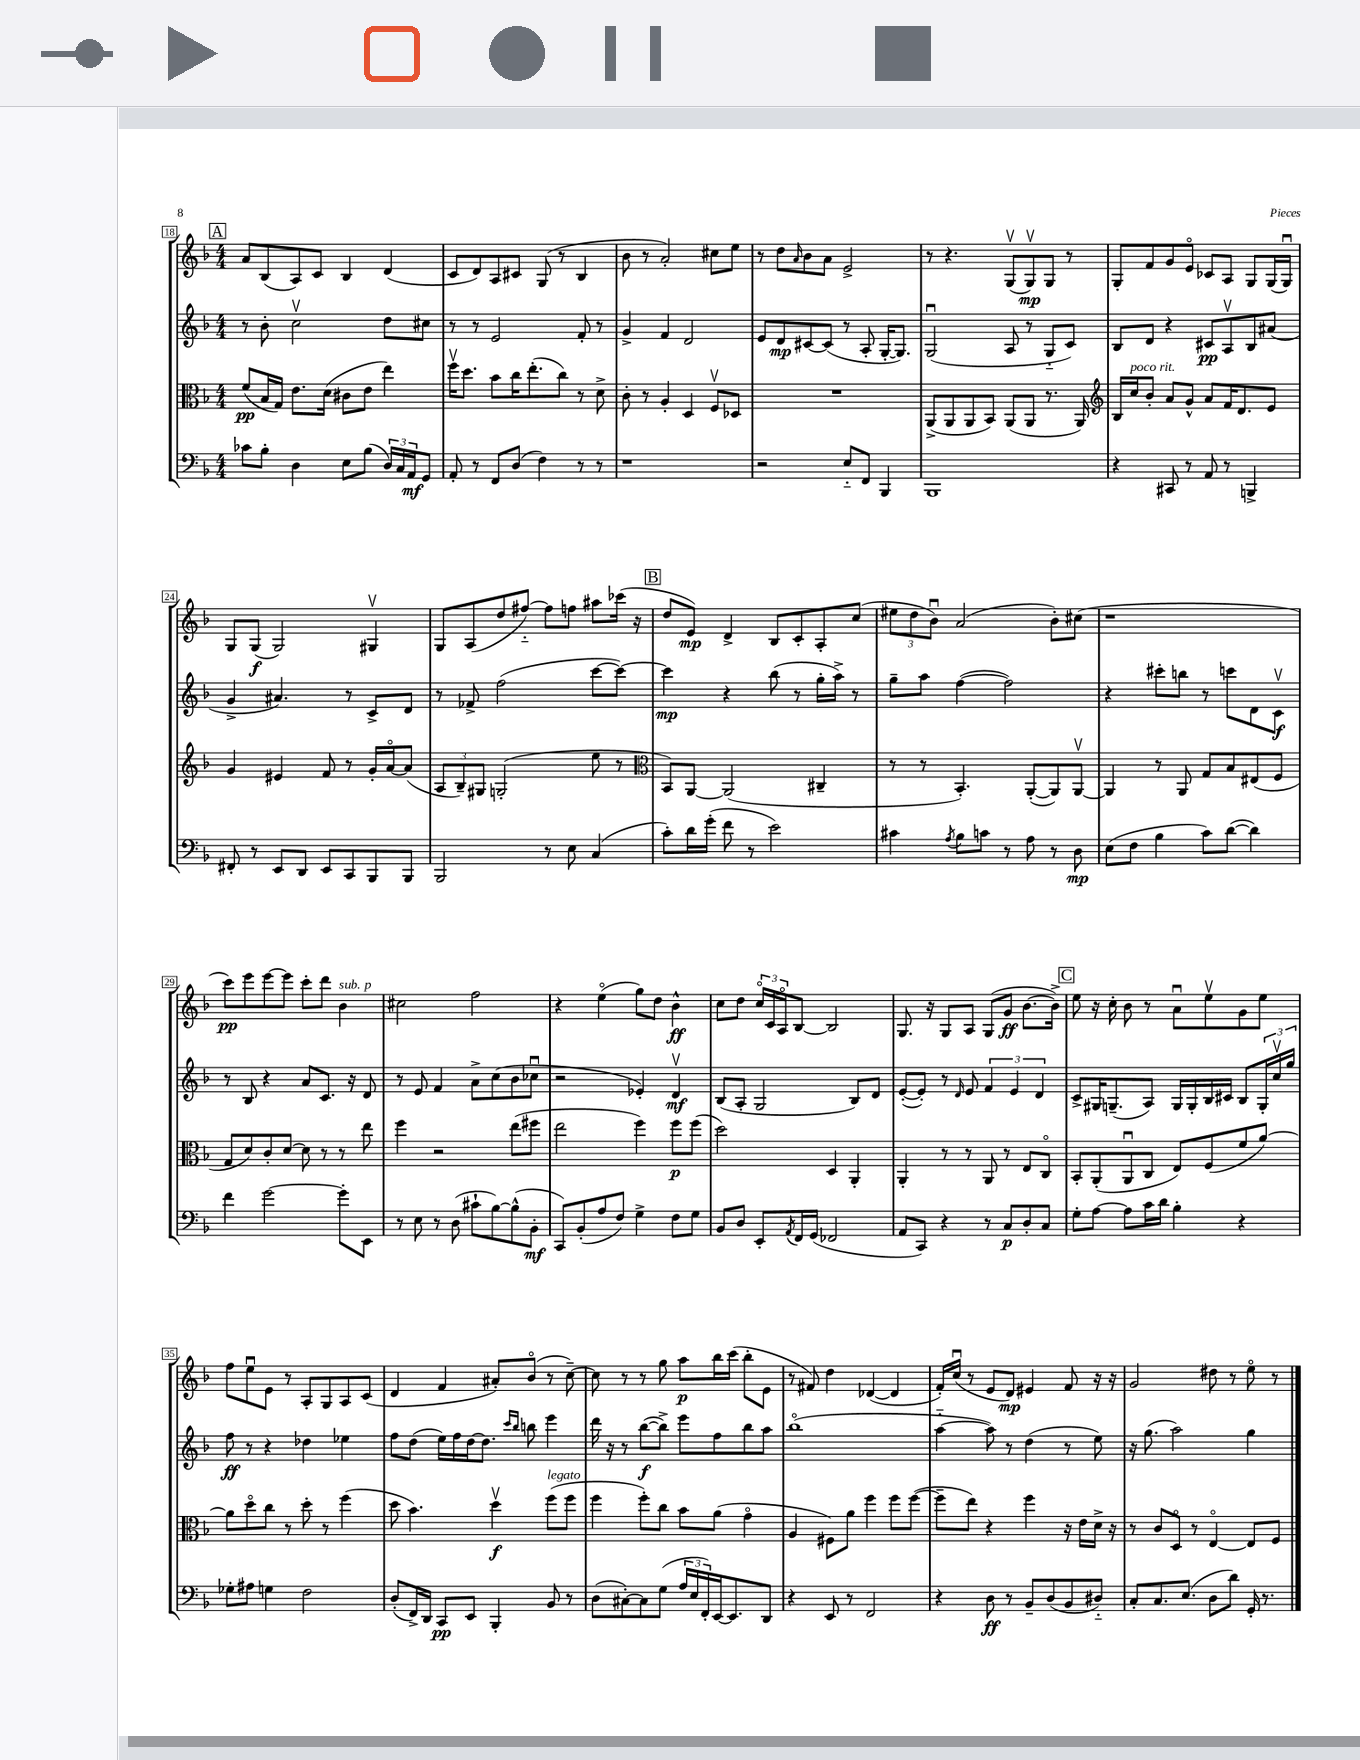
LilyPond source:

<<
\new StaffGroup <<
\new Staff = "s0" {
    \clef treble \key f \major \numericTimeSignature \time 4/4
    \mark \markup { \box "A" } a'8 bes8( a8) c'8 bes4 d'4( |
    c'8 d'8) a8 cis'8 g8( r8 bes4 |
    bes'8 r8 a'2-.) cis''8 e''8 |
    r8 d''8 \grace { a'16 } bes'8 a'8 e'2-> |
    r8 r4. g8\upbow( g8\upbow\mp) g8 r8 |
    g8-. f'8 g'8 e'8\flageolet ces'8 a8 g8 g16( g16\downbow) |
    g8 g8\f( g2) gis4\upbow |
    g8 a8( d''8 fis''8~-_) fis''8 f''8 ais''8 ces'''16( r16 |
    \mark \markup { \box "B" } d''8 e'8\mp) d'4-> bes8 c'8-. a8-. c''8( |
    \tuplet 3/2 { eis''8 d''8 bes'8\downbow) } a'2( bes'8-.) cis''8( |
    r1 |
    c'''8\pp) e'''8 e'''8~ e'''8 c'''8-. d'''8 bes'4^\markup { \italic "sub. p" } |
    cis''2 f''2 |
    r4 e''4\flageolet( g''8) d''8 bes'4-^\ff |
    c''8 d''8 \tuplet 3/2 { c''16\flageolet c'16 a16\flageolet } bes8~ bes2 |
    g8. r16 g8 a8 g8( g'8\ff bes'8.~ bes'16->) |
    \mark \markup { \box "C" } e''8 r16 c''16-. bes'8 r8 a'8\downbow e''8\upbow g'8 e''8 |
    f''8 e''8\downbow e'8 r8 a8-. g8 a8 c'8( |
    d'4 f'4 ais'8-.) bes'8\flageolet( r8 c''8~--) |
    c''8 r8 r8 g''8 a''8\p bes''16 c'''16( bes''8-. e'8 |
    r8 fis'8) d''4 des'4~( des'4 |
    f'16-.) c''16\downbow( r8 e'8 d'8\mp) eis'4 f'8 r16 r16 |
    g'2 dis''8 r8 e''8\flageolet r8 \bar "|." |
}
\new Staff = "s1" {
    \clef treble \key f \major \numericTimeSignature \time 4/4
    \mark \markup { \box "A" } r8 bes'8-. c''2\upbow d''8 cis''8 |
    r8 r8 e'2 f'8-. r8 |
    g'4-> f'4 d'2 |
    e'8 d'8\mp cis'8~ cis'8( r8 a8-. g16~-. g8.) |
    g2\downbow( a8 r8 g8-_ c'8) |
    bes8 d'8 r4 cis'8\pp a8\upbow bes8 ais'8( |
    g'4-> ais'4.) r8 c'8-> d'8 |
    r8 fes'8-> f''2( c'''8~ c'''8~) |
    \mark \markup { \box "B" } c'''4\mp r4 bes''8( r8 g''16-. a''16->) r8 |
    g''8-- a''8 f''4~( f''2) |
    r4 cis'''8-. b''8 r8 c'''8 d'8 c'8\upbow\f |
    r8 bes8 r4 a'8 c'8. r16 d'8 |
    r8 e'8 f'4 a'8-> c''8( bes'8 ces''8\downbow |
    r2 ees'4-.) d'4\upbow\mf |
    bes8( a8-. g2 bes8) d'8 |
    e'8~-.( e'8-.) r8 \grace { d'16 } e'8 \tuplet 3/2 { f'4 e'4 d'4 } |
    \mark \markup { \box "C" } c'8-> gis16 g8.--( a8) g16 g16-. bes16 cis'16 bes8 \tuplet 3/2 { g16-. c''16\upbow g''16 } |
    f''8\ff r8 r4 des''4 ees''4 |
    f''8 d''8( e''16) f''16 d''16~ d''8. \grace { c'''16 bes''16 } b''8 e'''4 |
    d'''16 r16 r8 bes''8~\f( bes''8->) e'''8 f''8 bes''8 a''8 |
    bes''1\flageolet( |
    a''4~-_ a''8) r8 d''4( r8 e''8) |
    r16 g''8.( a''2) g''4 \bar "|." |
}
\new Staff = "s2" {
    \clef alto \key f \major \numericTimeSignature \time 4/4
    \mark \markup { \box "A" } f'8\pp( bes16 g16) e'8. d'16( cis'8 e'8 e''4) |
    f''16\upbow d''8. bes'8 c''16 e''8.-.( c''8) r8 d'8-> |
    c'8-. r8 a4-. d4 f8\upbow des8 |
    R1 |
    a,8->( a,8 a,8 bes,8) a,8( a,8 r8. a,16) |
    \clef treble bes16 c''16^\markup { \italic "poco rit." } bes'8-. a'8 g'8-^ a'8 f'16 d'8. e'8 |
    g'4 eis'4 f'8 r8 g'16-. a'16~\flageolet a'8( |
    \tuplet 3/2 { a8 bes8--) gis8 } g2-.( e''8 r8 |
    \mark \markup { \box "B" } \clef alto bes,8) a,8~ a,2( cis4-- |
    r8 r8 bes,4.-.) a,8~-.( a,8) a,8~\upbow |
    a,4 r8 a,8 g8 bes8 eis8( f8 |
    g8 d'8) c'8-. d'8~ d'8 r8 r8 e''8 |
    f''4 r2 e''8( fis''8 |
    e''2 f''4) f''8\p f''8( |
    d''2) d4 a,4-. |
    a,4-. r8 r8 a,8 r8 e8 c8\flageolet |
    \mark \markup { \box "C" } bes,8-. a,8-.( a,8\downbow c8 e8) f8( f'8 a'8~) |
    a'8 d''8\flageolet c''8 r8 d''8-. r8 f''4( |
    d''8 bes'4.) d''4\upbow\f f''8^\markup { \italic "legato" }( f''8 |
    f''4 f''8-.) c''8 bes'8 a'8( g'4\flageolet |
    a4 fis8) a'8 f''4 f''8 f''8~( |
    f''8-- e''8) r4 f''4 r16 e'16 d'16-> r16 |
    r8 c'8 d8\flageolet r8 e4~\flageolet e8 f8 \bar "|." |
}
\new Staff = "s3" {
    \clef bass \key f \major \numericTimeSignature \time 4/4
    \mark \markup { \box "A" } ces'8 bes8-. d4 e8 bes8( \tuplet 3/2 { d16) c16 a,16\mf } g,8 |
    a,8-. r8 f,8 d8( f4) r8 r8 |
    r1 |
    r2 e8-_ f,8 bes,,4 |
    bes,,1 |
    r4 cis,8 r8 a,8 r8 b,,4-> |
    fis,8-. r8 e,8 d,8 e,8 c,8 bes,,8 bes,,8 |
    bes,,2 r8 e8 c4( |
    \mark \markup { \box "B" } c'8-.) d'16 g'16-.( f'8 r8 e'2) |
    cis'4 \acciaccatura { a8 } bes8 c'8 r8 a8 r8 d8\mp |
    e8( f8 bes4 c'8) d'8~( d'4) |
    f'4 g'2~ g'8-. e,8 |
    r8 e8 r8 d8( cis'8-! bes8~) bes8-^( bes,8-.\mf |
    c,8) bes,8-.( a8 f8) g4-> f8 g8 |
    bes,8 d8 e,8-. \acciaccatura { a,8 } f,16 g,16( fes,2 |
    a,8 c,8) r4 r8 c8\p d8-. c8 |
    \mark \markup { \box "C" } g8-. a8~ a8 c'16 d'16 bes4-. r4 |
    ges8-. ais8 g4 f2 |
    d8-.( f,16->) d,16 c,8\pp e,8 bes,,4-. bes,8 r8 |
    d8( cis8~-.) cis8 g8( \tuplet 3/2 { a16 e16 f,16-.) } e,16~ e,8. d,8 |
    r4 e,8 r8 f,2 |
    r4 d8\ff r8 bes,8-- d8( bes,8 dis8-_) |
    c8-. c8. e8.( d8 d'8) g,16-. r8. \bar "|." |
}
>>
>>
\layout { \context { \Score currentBarNumber = #18 \override BarNumber.stencil = #(make-stencil-boxer 0.1 0.3 ly:text-interface::print) } }
